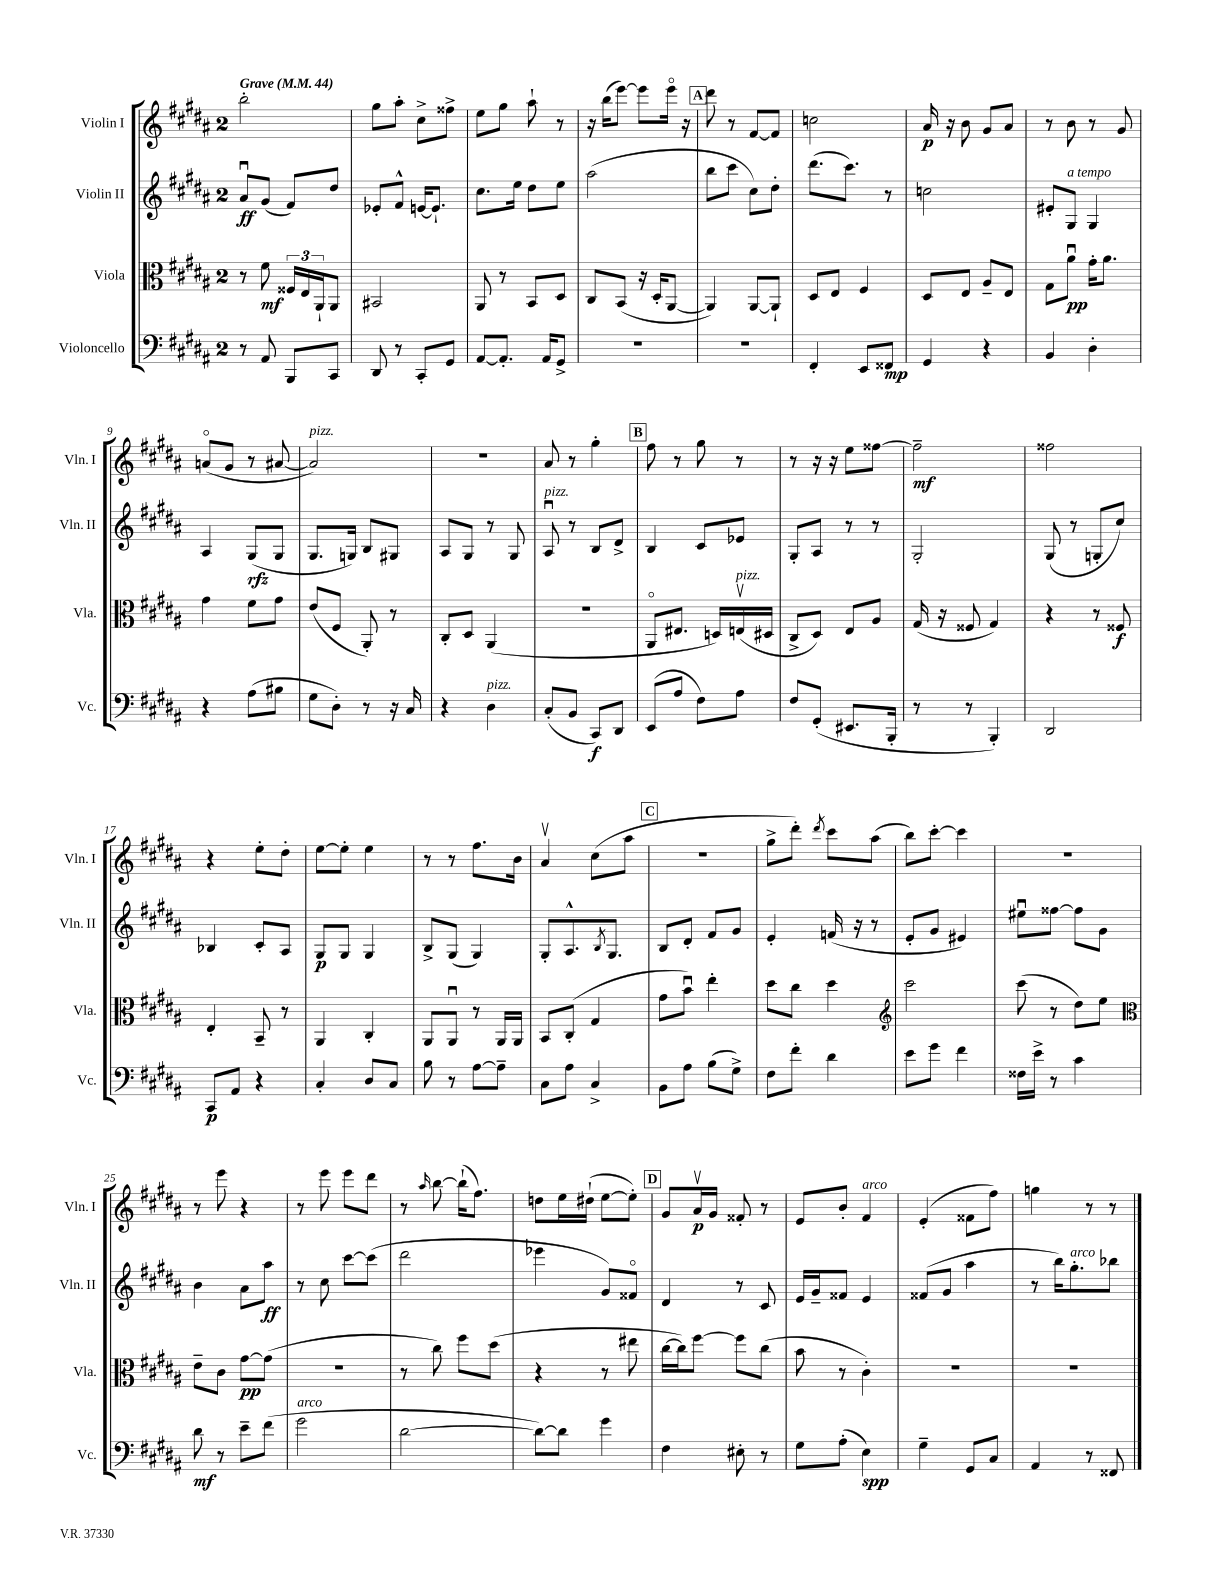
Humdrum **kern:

**kern	**kern	**kern	**kern
*staff4	*staff3	*staff2	*staff1
*clefF4	*clefC3	*clefG2	*clefG2
*k[f#c#g#d#a#]	*k[f#c#g#d#a#]	*k[f#c#g#d#a#]	*k[f#c#g#d#a#]
*M2/4	*M2/4	*M2/4	*M2/4
*MM44	*MM44	*MM44	*MM44
8r	8r	8a#u/L	2bb'\
8AA#/	8f#\	(8g#/J	.
8BBB/L	24F##/LL	8f#/L)	.
.	24E/	.	.
.	24AA#`/J	.	.
8CC#/J	8AA#/J	8dd#/J	.
=	=	=	=
8DD#/	2BB#/	8e-'/L	8gg#\L
8r	.	8f#^^/J	8aa#'\J
8CC#'/L	.	[16e/LK	8cc#^\L
.	.	8.e`/]J	.
8GG#/J	.	.	8ff##^\J
=	=	=	=
[8AA#/L	8AA#/	8.cc#\L	8ee\L
8.AA#'/]J	8r	.	8gg#\J
.	.	16ee\Jk	.
.	8BB/L	8dd#\L	8aa#`\
16AA#/LK	.	.	.
8GG#^/J	8D#/J	8ee\J	8r
=	=	=	=
2r	8C#/L	(2aa#\	16r
.	.	.	(16bb\LK
.	(8BB/J	.	[8eee\J)
.	16r	.	8eee\]L
.	16D#'/LK	.	.
.	[8AA#/J	.	16eeeo\Jk
.	.	.	16r
=	=	=	=
2r	4AA#/])	8bb\L	8ddd#\
.	.	8ccc#\J	8r
.	[8AA#/L	8cc#\L)	[8f#/L
.	8AA#`/]J	8dd#'\J	8f#/]J
=	=	=	=
4FF#'/	8D#/L	(8.ddd#\L	2cc\
.	8E/J	.	.
.	.	8.ccc#\J)	.
8EE/L	4F#/	.	.
8FF##/J	.	8r	.
=	=	=	=
4GG#/	8D#/L	2cc\	16a#/
.	.	.	16r
.	8E/J	.	8b\
4r	8A#~/L	.	8g#/L
.	8E/J	.	8a#/J
=	=	=	=
4BB/	8G#\L	8e#'/L	8r
.	8a#u\J	8G#/J	8b\
4D#'\	16g#'\LK	4G#/	8r
.	8.a#\J	.	.
.	.	.	8g#/
=	=	=	=
4r	4g#\	4A#/	(8ao/L
.	.	.	8g#/J
(8A#\L	8f#\L	(8G#/L	8r
8B#\J	8g#\J	8G#/J	[8a#/
=	=	=	=
8G#\L	(8e/L	8.G#/L	2a#/])
8D#'\J)	8F#/J	.	.
.	.	16G/Jk)	.
8r	8AA#'/)	8B/L	.
16r	8r	8G#/J	.
16C#/	.	.	.
=	=	=	=
4r	8C#'/L	8A#/L	2r
.	8D#/J	8G#/J	.
4D#\	(4AA#/	8r	.
.	.	8G#/	.
=	=	=	=
(8C#'/L	2r	8A#u/	8a#/
8BB/J	.	8r	8r
8CC#/L)	.	8B/L	4gg#'\
8DD#/J	.	8d#^/J	.
=	=	=	=
(8EE/L	8AA#o/L	4B/	8ff#\
8A#/J	8.E#/J	.	8r
8F#\L)	.	8c#/L	8gg#\
.	16D/LL)	.	.
8A#\J	(16Ev/	8e-/J	8r
.	16D#/JJ	.	.
=	=	=	=
8F#/L	8C#^/L	8G#'/L	8r
(8GG#'/J	8D#/J)	8A#/J	16r
.	.	.	16r
8.EE#/L	8E/L	8r	8ee\L
.	8A#/J	8r	[8ff##\J
16BBB'/Jk	.	.	.
=	=	=	=
8r	(16G#/	2G#'/	2ff##~\]
.	16r	.	.
8r	8F##/	.	.
4BBB'/)	4G#/)	.	.
=	=	=	=
2DD#/	4r	(8G#/	2ff##\
.	.	8r	.
.	8r	8G'/L	.
.	8F##/	8cc#/J)	.
=	=	=	=
8CC#/L	4E'/	4B-/	4r
8AA#/J	.	.	.
4r	8BB~/	8c#'/L	8ee'\L
.	8r	8A#/J	8dd#'\J
=	=	=	=
4C#'/	4AA#/	8G#/L	[8ee\L
.	.	8G#/J	8ee'\]J
8D#/L	4C#'/	4G#/	4ee\
8C#/J	.	.	.
=	=	=	=
8B\	8AA#/L	8B^/L	8r
8r	8AA#u/J	(8G#/J	8r
[8A#\L	8r	4G#/)	8.ff#\L
8A#~\]J	16AA#/LL	.	.
.	16AA#/JJ	.	16b\Jk
=	=	=	=
8C#\L	8BB/L	8G#'/L	4a#v/
8A#\J	(8C#'/J	8.A#^^/	.
4C#^/	4G#/	.	(8cc#\L
.	.	8qB/	.
.	.	8.G#/J	.
.	.	.	8aa#\J
=	=	=	=
8BB\L	8g#\L	8B/L	2r
8A#\J	8bu\J)	8d#'/J	.
(8B\L	4ee'\	8f#/L	.
8G#^\J)	.	8g#/J	.
=	=	=	=
8F#\L	8dd#\L	4e'/	8gg#^\L
8f#'\J	8cc#\J	.	8ddd#'\J)
.	.	.	8qddd#/
4d#\	4dd#\	(16f/	8ccc#\L
.	.	16r	.
.	.	8r	(8aa#\J
=	=	=	=
*	*clefG2	*	*
8e\L	2ccc#\	8e'/L	8bb\L)
8g#\J	.	8g#/J	[8ccc#'\J
4f#\	.	4e#/)	4ccc#\]
=	=	=	=
16F##\LL	(8ccc#\	8ee#u\L	2r
16e^\JJ	.	.	.
8r	8r	[8ff##\J	.
4c#\	8dd#\L)	8ff##\]L	.
.	8ee\J	8g#\J	.
=	=	=	=
*	*clefC3	*	*
8d#\	8e~\L	4b\	8r
8r	8c#\J	.	8eee\
8e~\L	[8g#\L	8a#\L	4r
(8f#\J	(8g#\]J	8aa#\J	.
=	=	=	=
2g#\	2r	8r	8r
.	.	8cc#\	8eee\
.	.	[8ccc#\L	8eee\L
.	.	(8ccc#\]J	8ddd#\J
=	=	=	=
[2d#\	8r	2ddd#\	8r
.	.	.	16qqaa#/
.	8cc#\)	.	[8bb\
.	8ff#\L	.	(16bb`\]LK
.	.	.	8.ff#\J)
.	(8dd#\J	.	.
=	=	=	=
8d#\_L)	4r	4eee-\	8dd\L
8d#\]J	.	.	16ee\L
.	.	.	(16dd#`\JJ
4g#\	8r	8g#/L)	[8ee\L
.	8ee#\	8f##o/J	8ee'\]J)
=	=	=	=
4F#\	[16cc#\LL	4d#/	8g#/L
.	16cc#\]J)	.	.
.	[8ff#\J	.	16a#v/L
.	.	.	16g#/JJ
8E#'\	8ff#\]L	8r	8f##'/
8r	(8cc#\J	8c#/	8r
=	=	=	=
8G#\L	8b\	16e/LL	8e/L
.	.	16g#~/J	.
(8A#'\J	8r	8f##/J	8b'/J
4E\)	4c#'\)	4e/	4f#/
=	=	=	=
4G#~\	2r	(8f##/L	(4e'/
.	.	8g#/J	.
8GG#/L	.	4aa#\	8f##\L
8C#/J	.	.	8ff#\J)
=	=	=	=
4AA#/	2r	8r	4gg\
.	.	16bb\LK)	.
.	.	8.gg#'\	.
8r	.	.	8r
8FF##/	.	8bb-\J	8r
==	==	==	==
*-	*-	*-	*-
